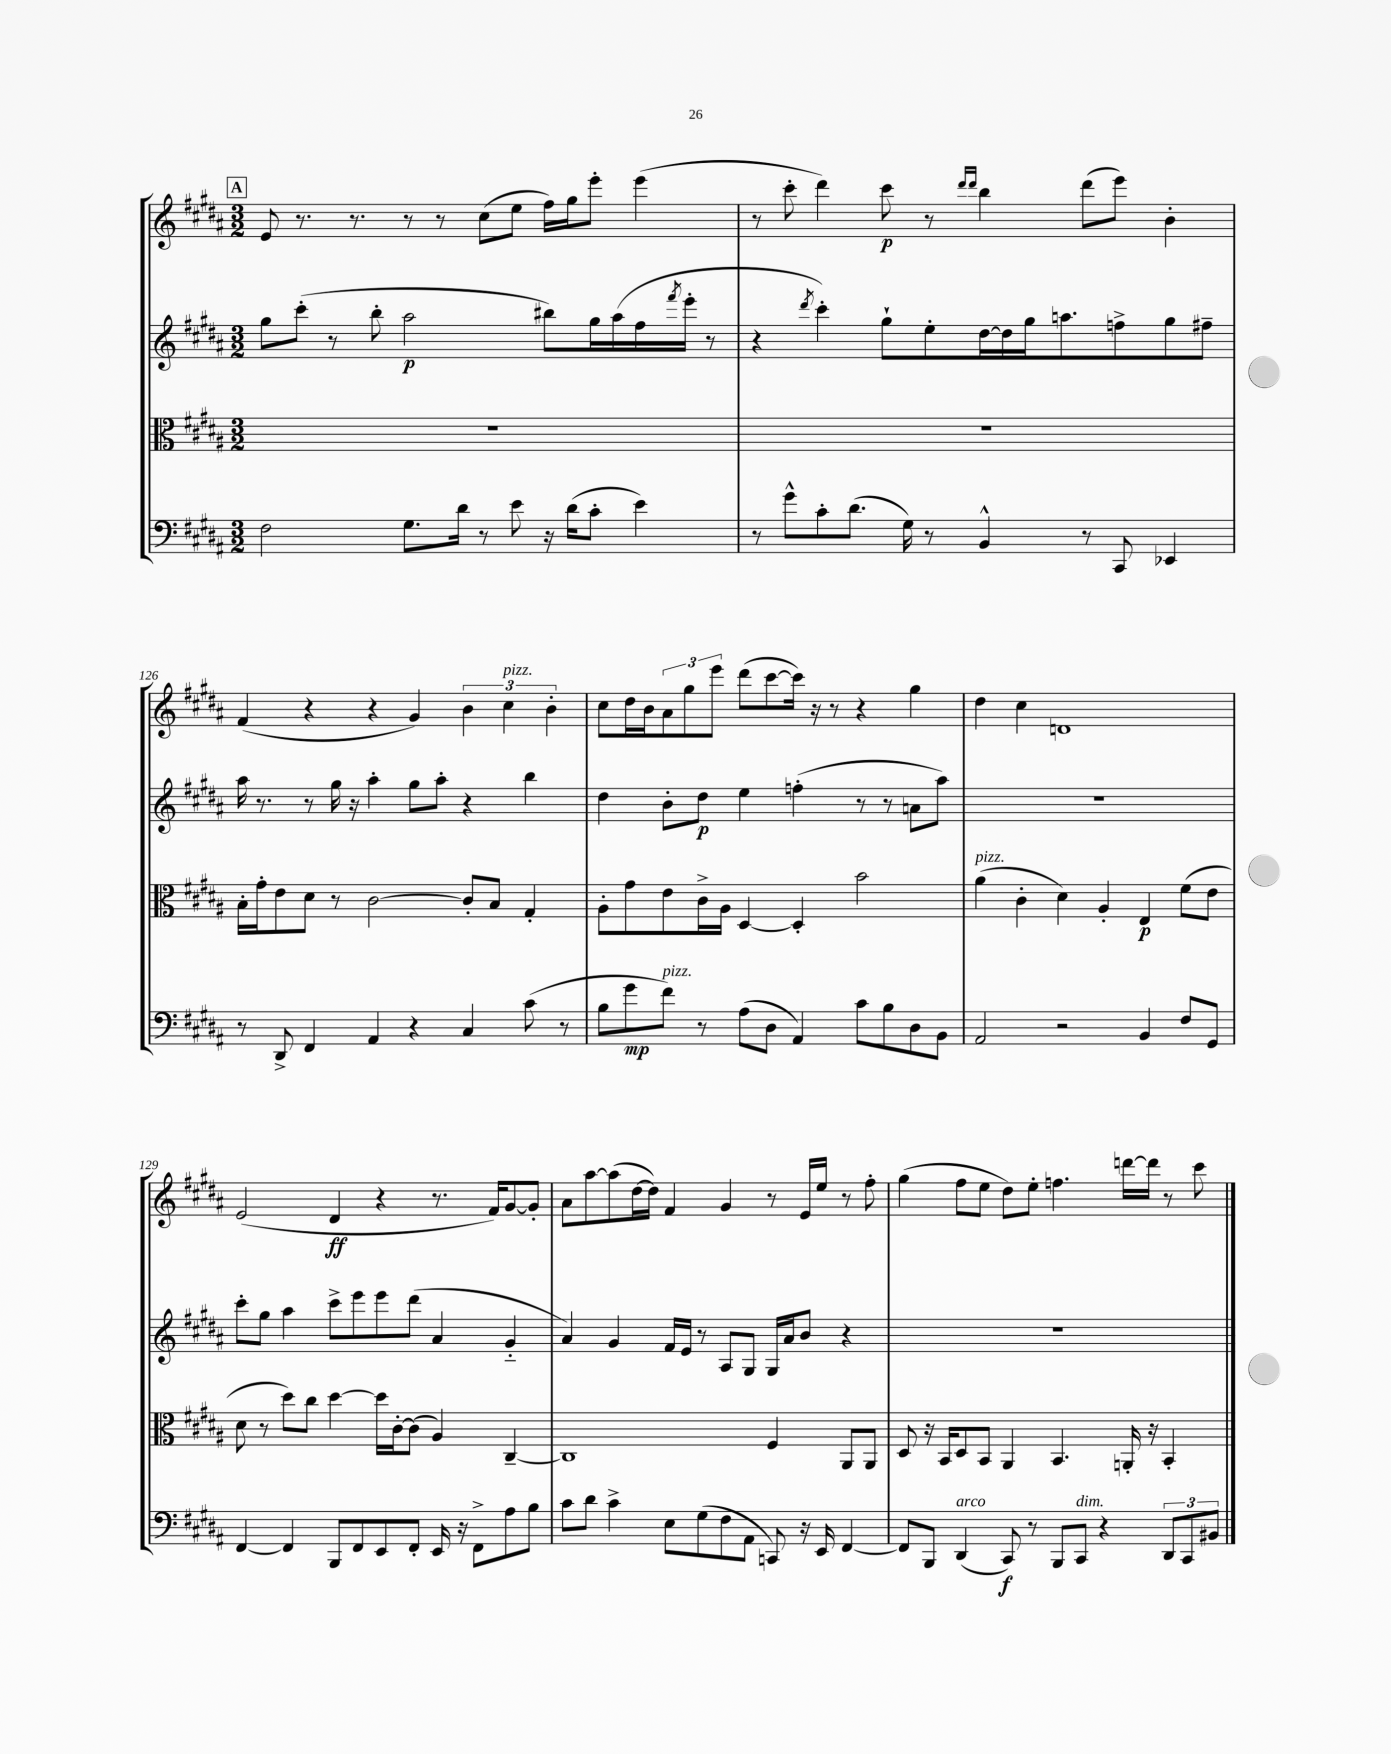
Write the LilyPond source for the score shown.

<<
\new StaffGroup <<
\new Staff = "s0" {
    \clef treble \key b \major \numericTimeSignature \time 3/2
    \mark \markup { \box "A" } e'8 r8. r8. r8 r8 cis''8( e''8 fis''16) gis''16 e'''8-. e'''4( |
    r8 cis'''8-. dis'''4) cis'''8\p r8 \grace { dis'''16 dis'''16 } b''4 dis'''8( e'''8) b'4-. |
    fis'4( r4 r4 gis'4) \tuplet 3/2 { b'4 cis''4^\markup { \italic "pizz." } b'4-. } |
    cis''8 dis''16 b'16 \tuplet 3/2 { ais'8 gis''8 e'''8 } dis'''8( cis'''8~ cis'''16) r16 r8 r4 gis''4 |
    dis''4 cis''4 d'1 |
    e'2( dis'4\ff r4 r8. fis'16) gis'8~ gis'8-. |
    ais'8 ais''8~ ais''8( dis''16~ dis''16) fis'4 gis'4 r8 e'16 e''16 r8 fis''8-. |
    gis''4( fis''8 e''8 dis''8) e''8-. f''4. d'''16~ d'''16 r8 cis'''8 \bar "|." |
}
\new Staff = "s1" {
    \clef treble \key b \major \numericTimeSignature \time 3/2
    \mark \markup { \box "A" } gis''8 cis'''8-.( r8 b''8-. ais''2\p bis''8) gis''16 ais''16( fis''16 \acciaccatura { fis'''8 } e'''16-. r8 |
    r4 \acciaccatura { dis'''8 } cis'''4-.) gis''8-! e''8-. dis''16~ dis''16 gis''16 a''8. f''8-> gis''8 fis''8-- |
    ais''16 r8. r8 gis''16 r16 ais''4-. gis''8 ais''8-. r4 b''4 |
    dis''4 b'8-. dis''8\p e''4 f''4-.( r8 r8 a'8 ais''8) |
    R1. |
    cis'''8-. gis''8 ais''4 cis'''8-> e'''8 e'''8 dis'''8( ais'4 gis'4-_ |
    ais'4) gis'4 fis'16 e'16 r8 ais8 gis8 gis16 ais'16 b'8 r4 |
    R1. \bar "|." |
}
\new Staff = "s2" {
    \clef alto \key b \major \numericTimeSignature \time 3/2
    \mark \markup { \box "A" } R1. |
    R1. |
    b16-. gis'16-. e'8 dis'8 r8 cis'2~ cis'8-. b8 gis4-. |
    ais8-. gis'8 e'8 cis'16-> ais16 dis4~ dis4-. b'2 |
    ais'4^\markup { \italic "pizz." }( cis'4-. dis'4) ais4-. e4\p fis'8( e'8 |
    dis'8 r8 dis''8) cis''8 dis''4~ dis''16 cis'16~-. cis'8( ais4) cis4~-- |
    cis1 fis4 ais,8 ais,8 |
    dis8 r16 b,16 dis8 b,8 ais,4 b,4. a,16-. r16 b,4-. \bar "|." |
}
\new Staff = "s3" {
    \clef bass \key b \major \numericTimeSignature \time 3/2
    \mark \markup { \box "A" } fis2 gis8. dis'16 r8 e'8 r16 dis'16( cis'8-. e'4) |
    r8 gis'8-^ cis'8-. dis'8.( gis16) r8 b,4-^ r8 cis,8 ees,4 |
    r8 dis,8-> fis,4 ais,4 r4 cis4 cis'8( r8 |
    b8 gis'8\mp fis'8^\markup { \italic "pizz." }) r8 ais8( dis8 ais,4) cis'8 b8 dis8 b,8 |
    ais,2 r2 b,4 fis8 gis,8 |
    fis,4~ fis,4 b,,8 fis,8 e,8 fis,8-. e,16 r16 fis,8-> ais8 b8 |
    cis'8 dis'8 cis'4-> e8 gis8( fis8 ais,8 c,8) r16 e,16 fis,4~ |
    fis,8 b,,8 dis,4^\markup { \italic "arco" }( cis,8\f) r8 b,,8 cis,8^\markup { \italic "dim." } r4 \tuplet 3/2 { dis,8 cis,8 bis,8 } \bar "|." |
}
>>
>>
\layout { \context { \Score currentBarNumber = #124 } }
